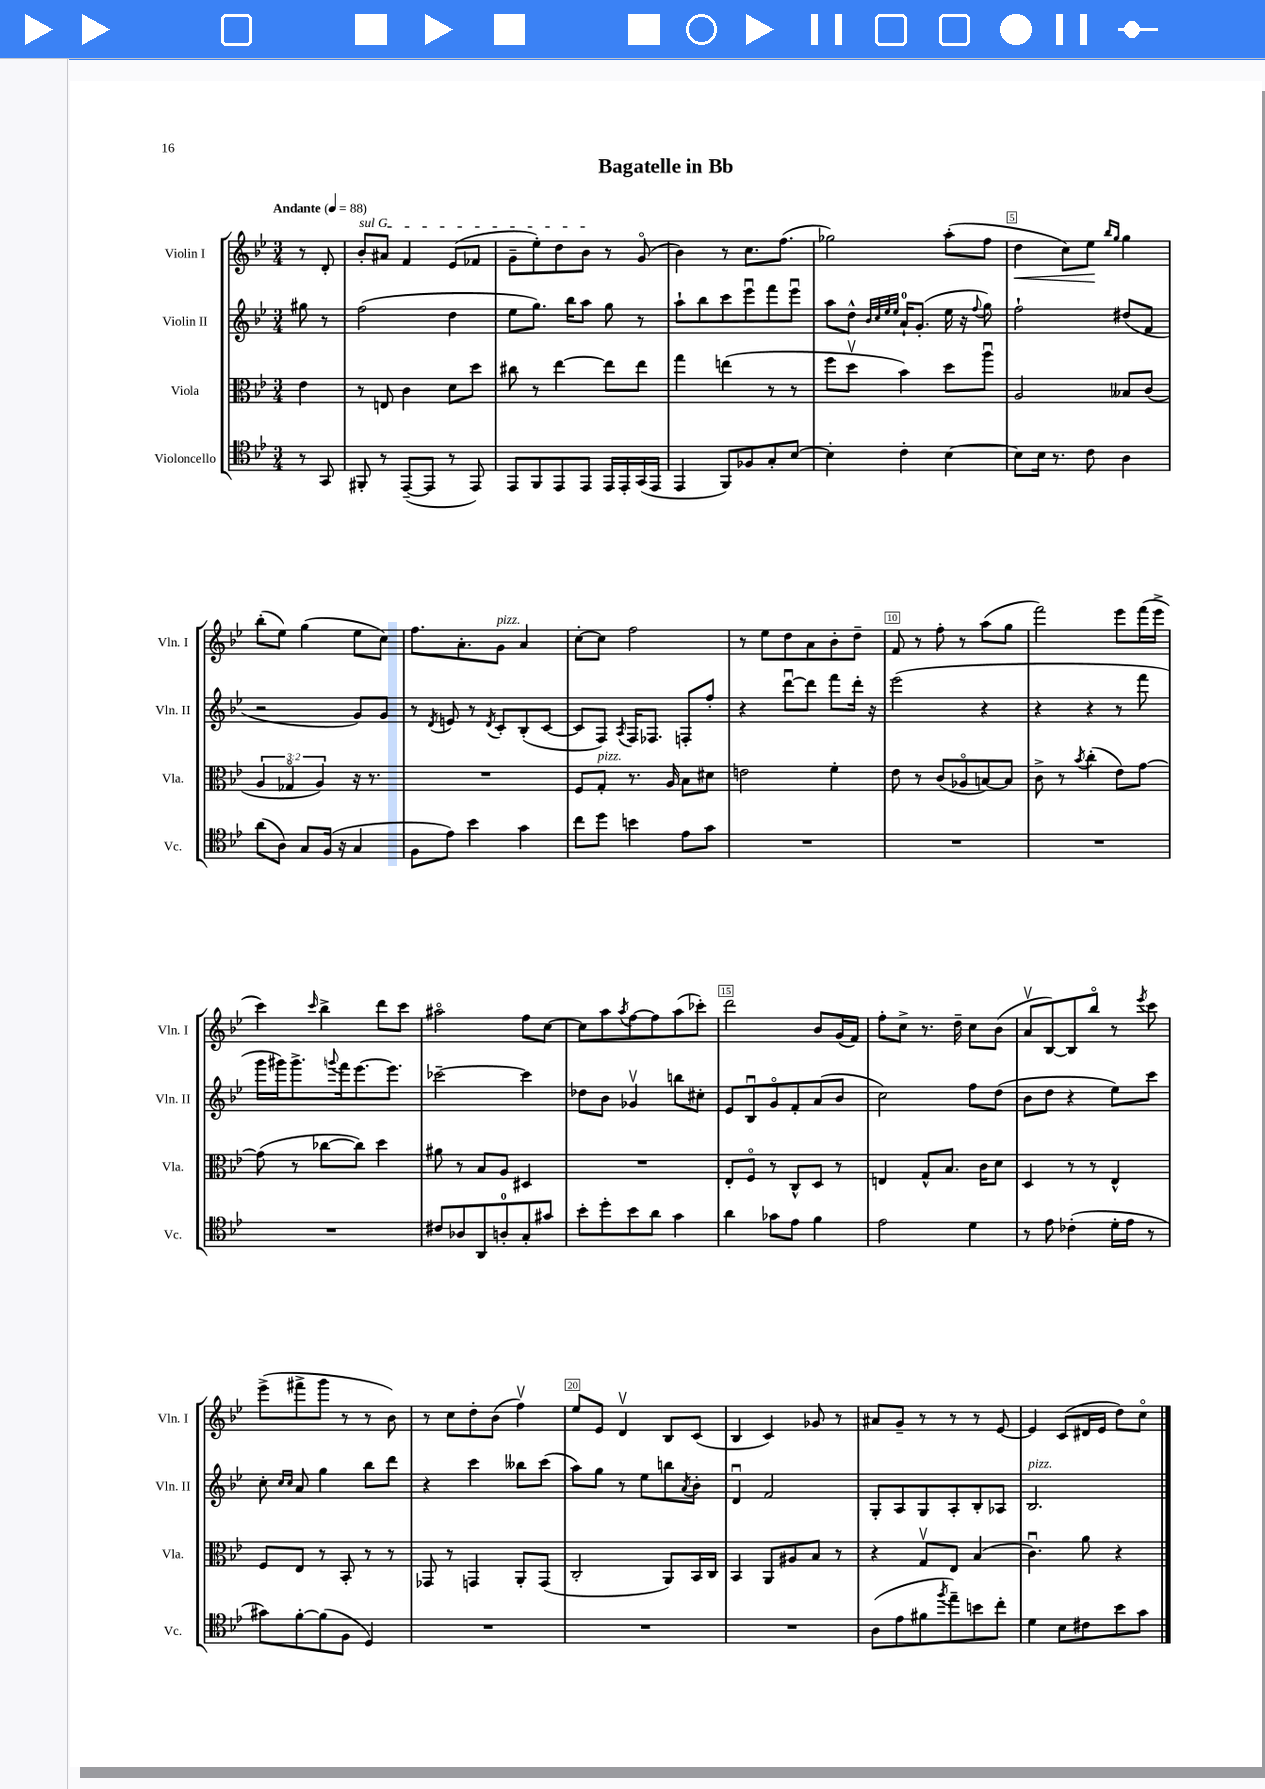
\header { title = "Bagatelle in Bb" }
<<
\new StaffGroup <<
\new Staff = "s0" \with { instrumentName = "Violin I" shortInstrumentName = "Vln. I" } {
    \clef treble \key bes \major \numericTimeSignature \time 3/4 \partial 4 \tempo "Andante" 4 = 88
    r8 d'8-. |
    \once \override TextSpanner.bound-details.left.text = \markup { \italic "sul G" } bes'8-.\startTextSpan ais'8 f'4 ees'8( fes'8 |
    g'8-- ees''8-.) d''8 bes'8\stopTextSpan r8 g'8\flageolet( |
    bes'4) r8 c''8. f''8.( |
    ges''2) a''8-.( f''8 |
    d''4\< c''8) ees''8\! \grace { bes''16 g''16 } g''4 |
    bes''8-.( ees''8) g''4( ees''8 c''8) |
    f''8. a'8.-. g'8^\markup { \italic "pizz." } a'4 |
    c''8~-. c''8 f''2 |
    r8 ees''8 d''8 a'8 bes'8-. d''8-- |
    f'8 r8 f''8-. r8 a''8( g''8 |
    f'''2) ees'''8 f'''16( ees'''16-> |
    c'''4) \grace { c'''16 } bes''4-> d'''8 c'''8 |
    ais''2\flageolet f''8 c''8~ |
    c''8 a''8 \acciaccatura { a''8 } f''8~ f''8 a''8( ces'''8-.) |
    d'''2 bes'8 g'16( f'16) |
    f''8-. c''8-> r8. d''16-- c''8 bes'8( |
    a'8\upbow bes8~) bes8 bes''8\flageolet r8 \acciaccatura { ees'''8 } c'''8 |
    ees'''8->( fis'''8-> g'''8 r8 r8 bes'8) |
    r8 c''8 d''8-. bes'8( f''4\upbow) |
    ees''8 ees'8 d'4\upbow bes8 c'8( |
    bes4 c'4) ges'8 r8 |
    ais'8 g'8-- r8 r8 r8 ees'8~ |
    ees'4 c'8( dis'16 ees'16 d''8) c''8\flageolet \bar "|." |
}
\new Staff = "s1" \with { instrumentName = "Violin II" shortInstrumentName = "Vln. II" } {
    \clef treble \key bes \major \numericTimeSignature \time 3/4 \partial 4
    gis''8 r8 |
    f''2( d''4 |
    ees''8 g''8.) bes''16 a''8 g''8 r8 |
    a''8-! bes''8 c'''8 ees'''8\downbow f'''8 ees'''8\downbow |
    a''8 d''8-^ \grace { bes'32 c''32 ees''32 ees''32 } a'16-0-! g'8.-.( ees''16 r16 \appoggiatura { f''8 } g''8) |
    f''2-! dis''8( f'8 |
    r2 g'8) g'8 |
    r8 \acciaccatura { d'8 } e'8 r8 \acciaccatura { d'8 } c'8-. bes8-.( c'8~ |
    c'8 f8) \acciaccatura { a8 } f16 fes8. f8-. f''8-. |
    r4 d'''8~\downbow d'''8 f'''8 d'''16-. r16 |
    ees'''2( r4 |
    r4 r4 r8 f'''8 |
    g'''16 gis'''16) gis'''8.-> \appoggiatura { g'''8 } f'''16 ees'''8.~ ees'''8. |
    ces'''2~-- ces'''4 |
    des''8 bes'8 ges'4\upbow b''8 cis''8-. |
    ees'8 bes8\downbow g'8\flageolet f'8-. a'8( bes'8 |
    c''2) f''8 d''8( |
    bes'8 d''8 r4 ees''8) c'''8 |
    c''8-. \grace { c''16 c''16 } a'8 g''4 bes''8 d'''8 |
    r4 c'''4 beses''8 c'''8( |
    a''8) g''8 r8 ees''8 b''8 \acciaccatura { a'8 } bes'8-. |
    d'4\downbow f'2 |
    g8-. a8 g8 a8-. bes8-. aes8 |
    bes2.^\markup { \italic "pizz." } \bar "|." |
}
\new Staff = "s2" \with { instrumentName = "Viola" shortInstrumentName = "Vla." } {
    \clef alto \key bes \major \numericTimeSignature \time 3/4 \override Staff.TupletNumber.text = #tuplet-number::calc-fraction-text \partial 4
    ees'4 |
    r8 e8 c'4 d'8 d''8 |
    cis''8 r8 ees''4~ ees''8 ees''8 |
    g''4 e''4( r8 r8 |
    f''8 d''8\upbow bes'4) d''8 a''8\downbow |
    a2 beses8 c'8( |
    \tuplet 3/2 { a4 ges4\flageolet a4) } r16 r8. |
    R2. |
    f8 g8-.^\markup { \italic "pizz." } r8. a16 bes8 dis'8 |
    e'2 f'4-. |
    ees'8 r8 c'8( aes8\flageolet b8~) b8 |
    c'8-> r8 \acciaccatura { bes'8 } c''4-.( ees'8) g'8~ |
    g'8( r8 ces''8~ ces''8) d''4 |
    ais'8 r8 bes8 a8 dis4 |
    R2. |
    ees8-. f8\flageolet r8 c8-^ d8 r8 |
    e4 g8-^ bes8. c'16 d'8 |
    d4 r8 r8 ees4-^ |
    f8 ees8 r8 bes,8-. r8 r8 |
    ges,8 r8 g,4 a,8-. g,8( |
    c2-. a,8) bes,16 c16 |
    bes,4 a,8 ais8 bes8 r8 |
    r4 g8\upbow ees8 bes4( |
    c'4.\downbow) a'8 r4 \bar "|." |
}
\new Staff = "s3" \with { instrumentName = "Violoncello" shortInstrumentName = "Vc." } {
    \clef tenor \key bes \major \numericTimeSignature \time 3/4 \partial 4
    r8 g,8 |
    fis,8-. r8 ees,8~--( ees,8 r8 ees,8) |
    ees,8 f,8 ees,8 ees,8 ees,16 ees,16-. g,16( ees,16 |
    ees,4 f,8) fes8 g8-. bes8~ |
    bes4-. c'4-. bes4~ |
    bes8 bes16 r8. c'8 a4 |
    a'8( a8) g8 f16( r16 g4 |
    f8 ees'8) bes'4 g'4 |
    c''8 d''8 b'4 ees'8 g'8 |
    R2. |
    R2. |
    R2. |
    R2. |
    cis'8 aes8 a,8 a8-0-. g8-. gis'8 |
    bes'8-. d''8-. bes'8 a'8 g'4 |
    a'4 ges'8 ees'8 f'4 |
    ees'2 d'4 |
    r8 ees'8 ces'4-.( d'16-. ees'16 r8 |
    gis'8) f'8~-. f'8( f8 d4) |
    R2. |
    R2. |
    R2. |
    a8( ees'8 fis'8 \acciaccatura { f''8 } ees''8--) b'8 c''8-. |
    d'4 bes8 cis'8 bes'8 g'8 \bar "|." |
}
>>
>>
\layout { \context { \Score \override BarNumber.break-visibility = ##(#f #t #t) barNumberVisibility = #(every-nth-bar-number-visible 5) \override BarNumber.stencil = #(make-stencil-boxer 0.1 0.3 ly:text-interface::print) } }
